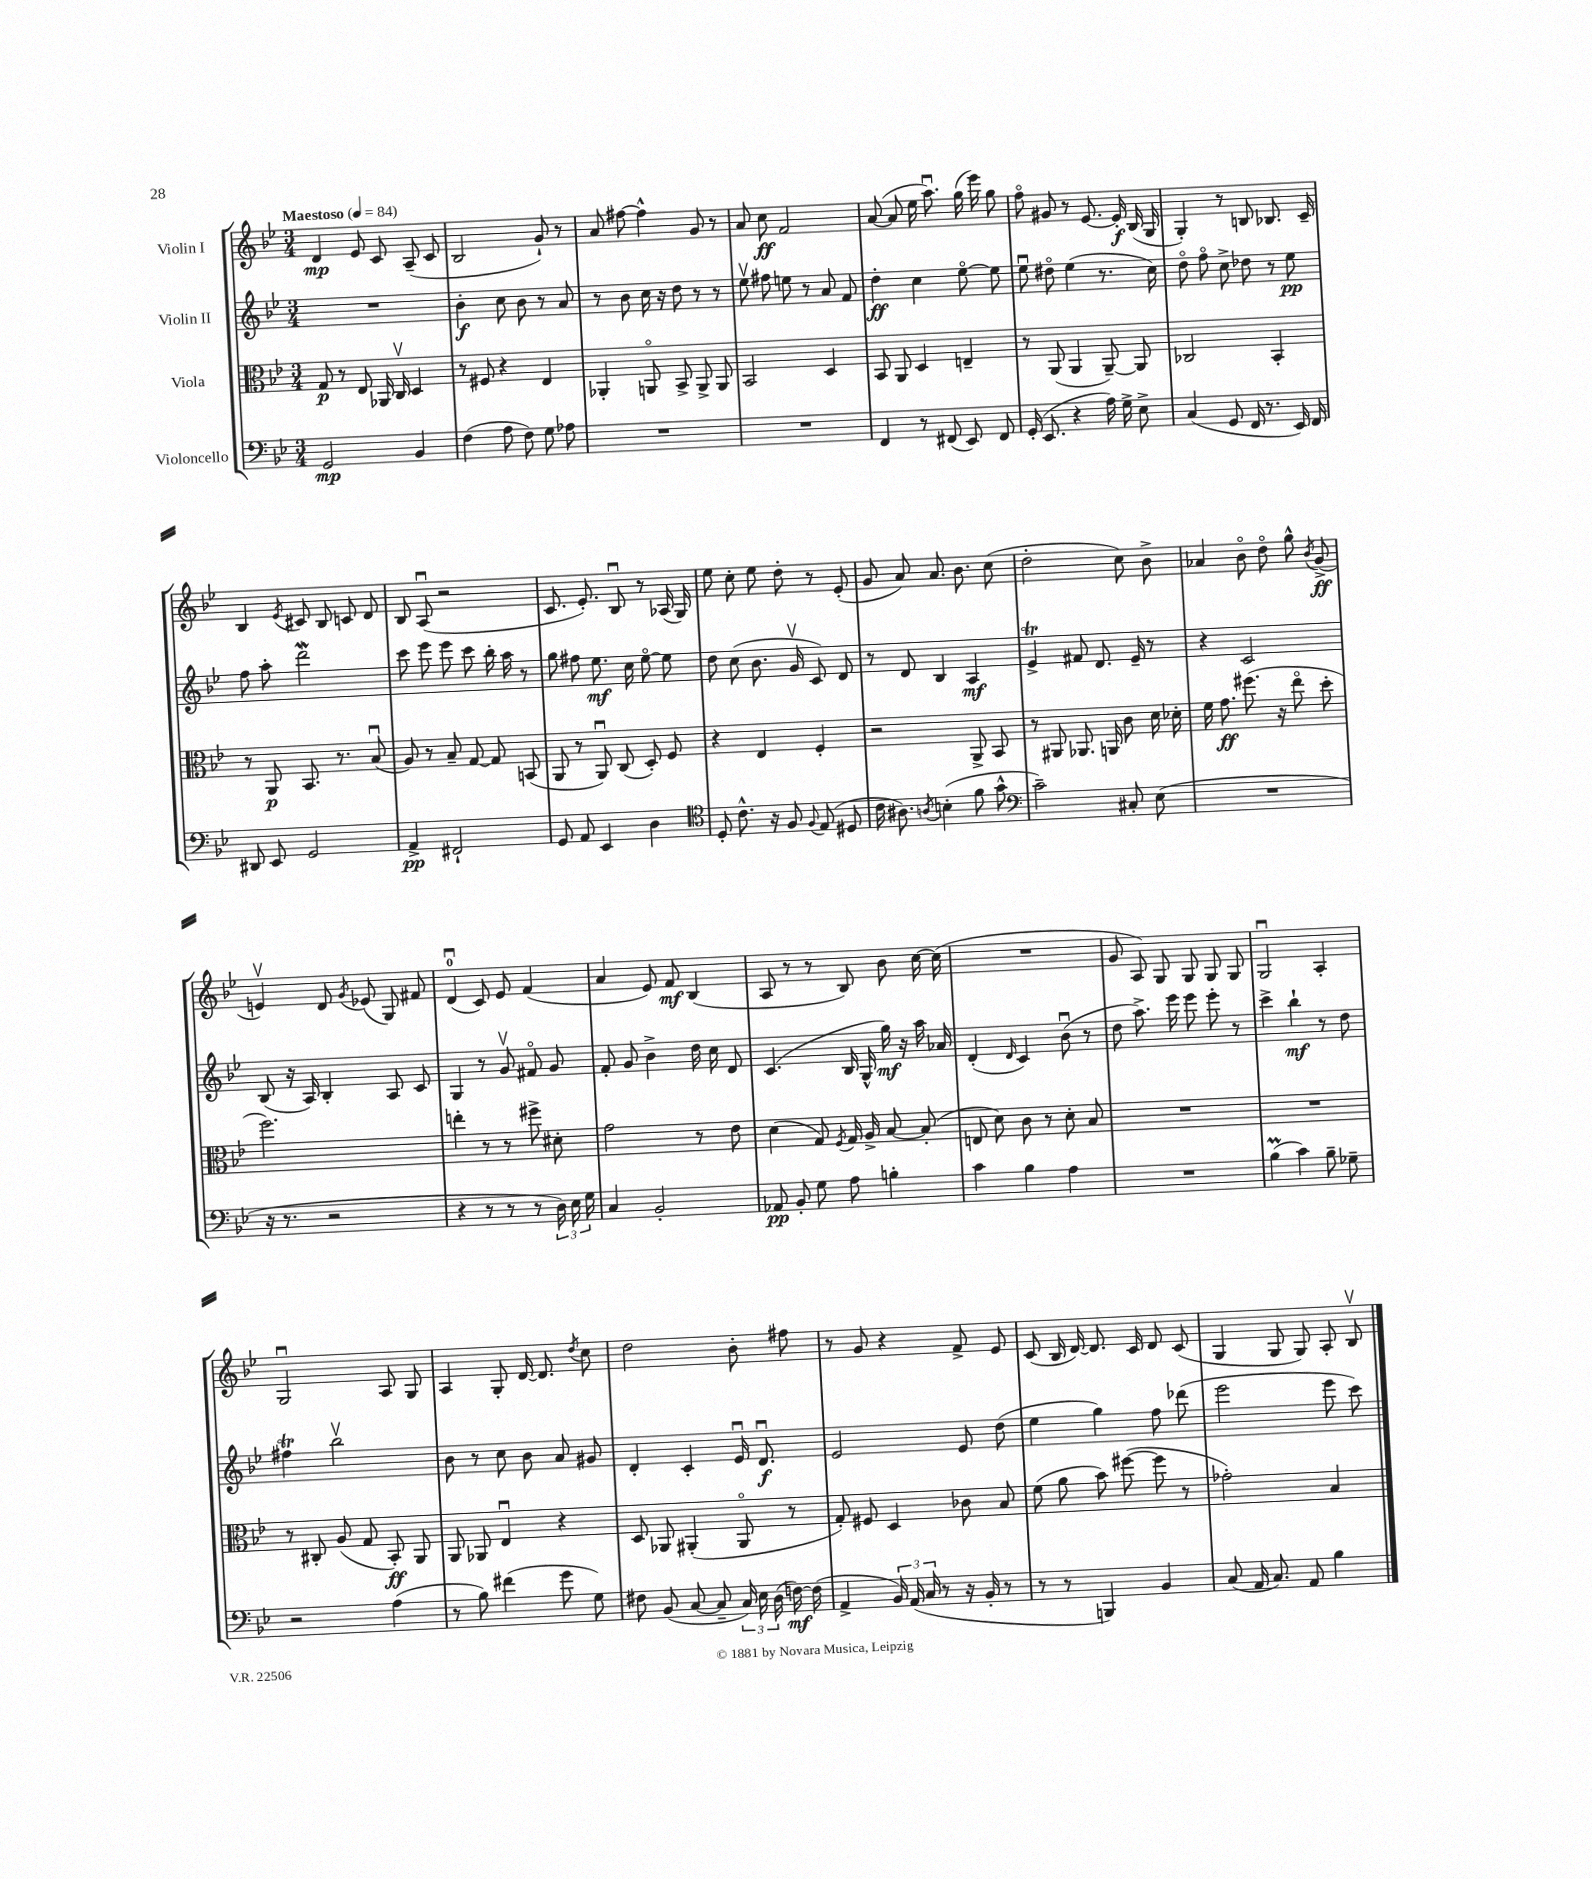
<<
\new StaffGroup <<
\new Staff = "s0" \with { instrumentName = "Violin I" } {
    \clef treble \key bes \major \numericTimeSignature \time 3/4 \tempo "Maestoso" 4 = 84
    \autoBeamOff d'4\mp ees'8 c'8 a8--( c'8 |
    bes2 g'8-!) r8 |
    a'8 fis''8~ fis''4-^ g'8 r8 |
    a'8 c''8\ff f'2 |
    a'8~( a'8 ees''16 a''8.\downbow) g''16( ees'''16) g''8 |
    f''8\flageolet gis'8 r8 ees'8.~ ees'16-.\f bes16( g16 |
    g4-.) r8 b8 bes8. c'16-- |
    bes4 \acciaccatura { ees'8 } cis'8 bes8 c'8 d'8 |
    bes8 a8\downbow( r2 |
    c'8. ees'8.-.) bes8\downbow r8 aes16( g16) |
    ees''8 c''8-. ees''8 d''8-. r8 ees'8-.( |
    g'8 a'8) a'8. bes'8. c''8( |
    d''2-. c''8) bes'8-> |
    aes'4 bes'8\flageolet d''8\flageolet g''8-^ \acciaccatura { bes'8 } g'8->\ff( |
    e'4\upbow) d'8 \acciaccatura { g'8 } ees'8( g8) fis'8 |
    d'4-0\downbow( c'8) ees'8 f'4( |
    a'4 ees'8) f'8\mf bes4( |
    a8 r8 r8 bes8) bes'8 c''16~ c''16( |
    R2. |
    g'8 a8) g8 g8 g8 g8 |
    g2\downbow a4-. |
    g2\downbow a8 g8 |
    a4 g8-. d'16~ d'8. \acciaccatura { d''8 } c''8 |
    d''2 bes'8-. fis''8 |
    r8 g'8 r4 f'8-> ees'8 |
    c'8( bes16 d'16~) d'8. c'16 d'8 c'8( |
    g4 g8 g8) a8-. bes8\upbow \bar "|." |
}
\new Staff = "s1" \with { instrumentName = "Violin II" } {
    \clef treble \key bes \major \numericTimeSignature \time 3/4
    \autoBeamOff R2. |
    bes'4-.\f c''8 bes'8 r8 a'8 |
    r8 bes'8 c''16 r16 d''8 r8 r8 |
    ees''8\upbow fis''8 e''8 r8 a'8 f'8 |
    d''4-.\ff c''4 ees''8~\flageolet ees''8 |
    ees''8\downbow dis''8\flageolet ees''4( r8. c''16) |
    d''8\flageolet f''8\flageolet c''8-> des''8 r8 ees''8\pp |
    f''8 a''8-. d'''2\mordent |
    c'''8 ees'''8 ees'''8 c'''8 bes''16-. a''16 r8 |
    g''8 fis''8 ees''8.\mf c''16 ees''8~\flageolet ees''8 |
    d''8 c''8( bes'8. g'16\upbow c'8) d'8 |
    r8 d'8 bes4 a4\mf |
    ees'4->\trill fis'8 d'8. ees'16-- r8 |
    r4 c'2 |
    bes8( r16 a16) bes4-. a8 c'8 |
    g4 r8 g'8\upbow fis'8\flageolet g'8 |
    f'8-. g'8 bes'4-> d''16 c''16 d'8 |
    c'4.( bes16 g16-^ g''16\mf) r16 a''16 aes'16 |
    d'4-.( \grace { d'16 } c'4) bes'8\downbow( r8 |
    d''8 a''8.->) ees'''16 ees'''8 ees'''8-. r8 |
    c'''4-> bes''4-!\mf r8 d''8 |
    fis''4\trill bes''2\upbow |
    bes'8 r8 c''8 bes'8 a'8 gis'8 |
    d'4-. c'4-. ees'16\downbow d'8.\downbow\f |
    ees'2 ees'8 d''8( |
    ees''4 g''4) f''8 des'''8( |
    ees'''2 ees'''8 c'''8) \bar "|." |
}
\new Staff = "s2" \with { instrumentName = "Viola" } {
    \clef alto \key bes \major \numericTimeSignature \time 3/4
    \autoBeamOff g8\p r8 ees8 aes,16 c16\upbow d4 |
    r8 fis8 r4 ees4 |
    aes,4-. a,8\flageolet bes,8-> a,8-> a,8 |
    bes,2 d4 |
    bes,8 a,8 d4 e4-- |
    r8 a,8( a,4 a,8~--) a,8 |
    ces2 bes,4-. |
    r8 a,8\p bes,8. r8. bes8\downbow( |
    a8) r8 bes8-- g8~ g8 b,8( |
    a,8 r8 a,8\downbow) c8( d8-.) f8 |
    r4 ees4 f4-. |
    r2 a,8-> bes,8 |
    r8 ais,8 aes,8. a,16 c'8 d'16 des'16-. |
    f'16 g'8.\ff fis''8.( r16 ees''8\flageolet d''8-. |
    f''2.) |
    e''4-. r8 r8 fis''8-> dis'8-. |
    g'2 r8 ees'8 |
    d'4( g8) \acciaccatura { f8 } g16 a16-> bes8~ bes8-.( |
    e8 d'8) c'8 r8 d'8-. bes8 |
    R2. |
    R2. |
    r8 cis8-. a8( g8 bes,8-.\ff) a,8 |
    a,8 aes,8 ees4\downbow r4 |
    d8 aes,8 ais,4-.( ais,8\flageolet r8 |
    g8-.) fis8 d4 ces'8 bes8 |
    f'8( a'8 bes'8) fis''8~( fis''8 r8 |
    ges'2-.) bes4 \bar "|." |
}
\new Staff = "s3" \with { instrumentName = "Violoncello" } {
    \clef bass \key bes \major \numericTimeSignature \time 3/4
    \autoBeamOff g,2\mp bes,4 |
    f4( a8 f8) g8 aes8 |
    R2. |
    R2. |
    f,4 r8 fis,8( ees,8) fis,8 |
    g,16-.( ees,8. r4 a16) g16-> ees8-> |
    c4( g,8 f,16 r8. ees,16) f,16 |
    dis,8 ees,8 g,2 |
    a,4->\pp fis,2-! |
    g,8 a,8 ees,4 d4 |
    \clef tenor d8-. c'8.-^ r16 f8 \appoggiatura { f8 } ees8( dis8 |
    c'16 ais8.) \acciaccatura { a8 } b4-.( f'8 g'8-^ |
    \clef bass c'2--) cis8-. ees8( |
    R2. |
    r16 r8. r2 |
    r4 r8 r8 r8 \tuplet 3/2 { d16) ees16 g16 } |
    c4 bes,2-. |
    aes,8\pp bes,8-. g8 a8 b4-. |
    c'4 bes4 a4 |
    R2. |
    bes4\prall( c'4) bes8-- ges8-- |
    r2 a4( |
    r8 bes8) fis'4( g'8 g8) |
    fis8 bes,8( c8~ c8-- \tuplet 3/2 { c16) ees16 d16( } f16~\mf) f16( |
    a,4-> \tuplet 3/2 { bes,16) a,16( c16 } r8 r16 bes,16-. r8 |
    r8 r8 b,,4) bes,4 |
    c8( a,16 c8.) a,8 bes4 \bar "|." |
}
>>
>>
\layout { \context { \Score \remove "Bar_number_engraver" } }
